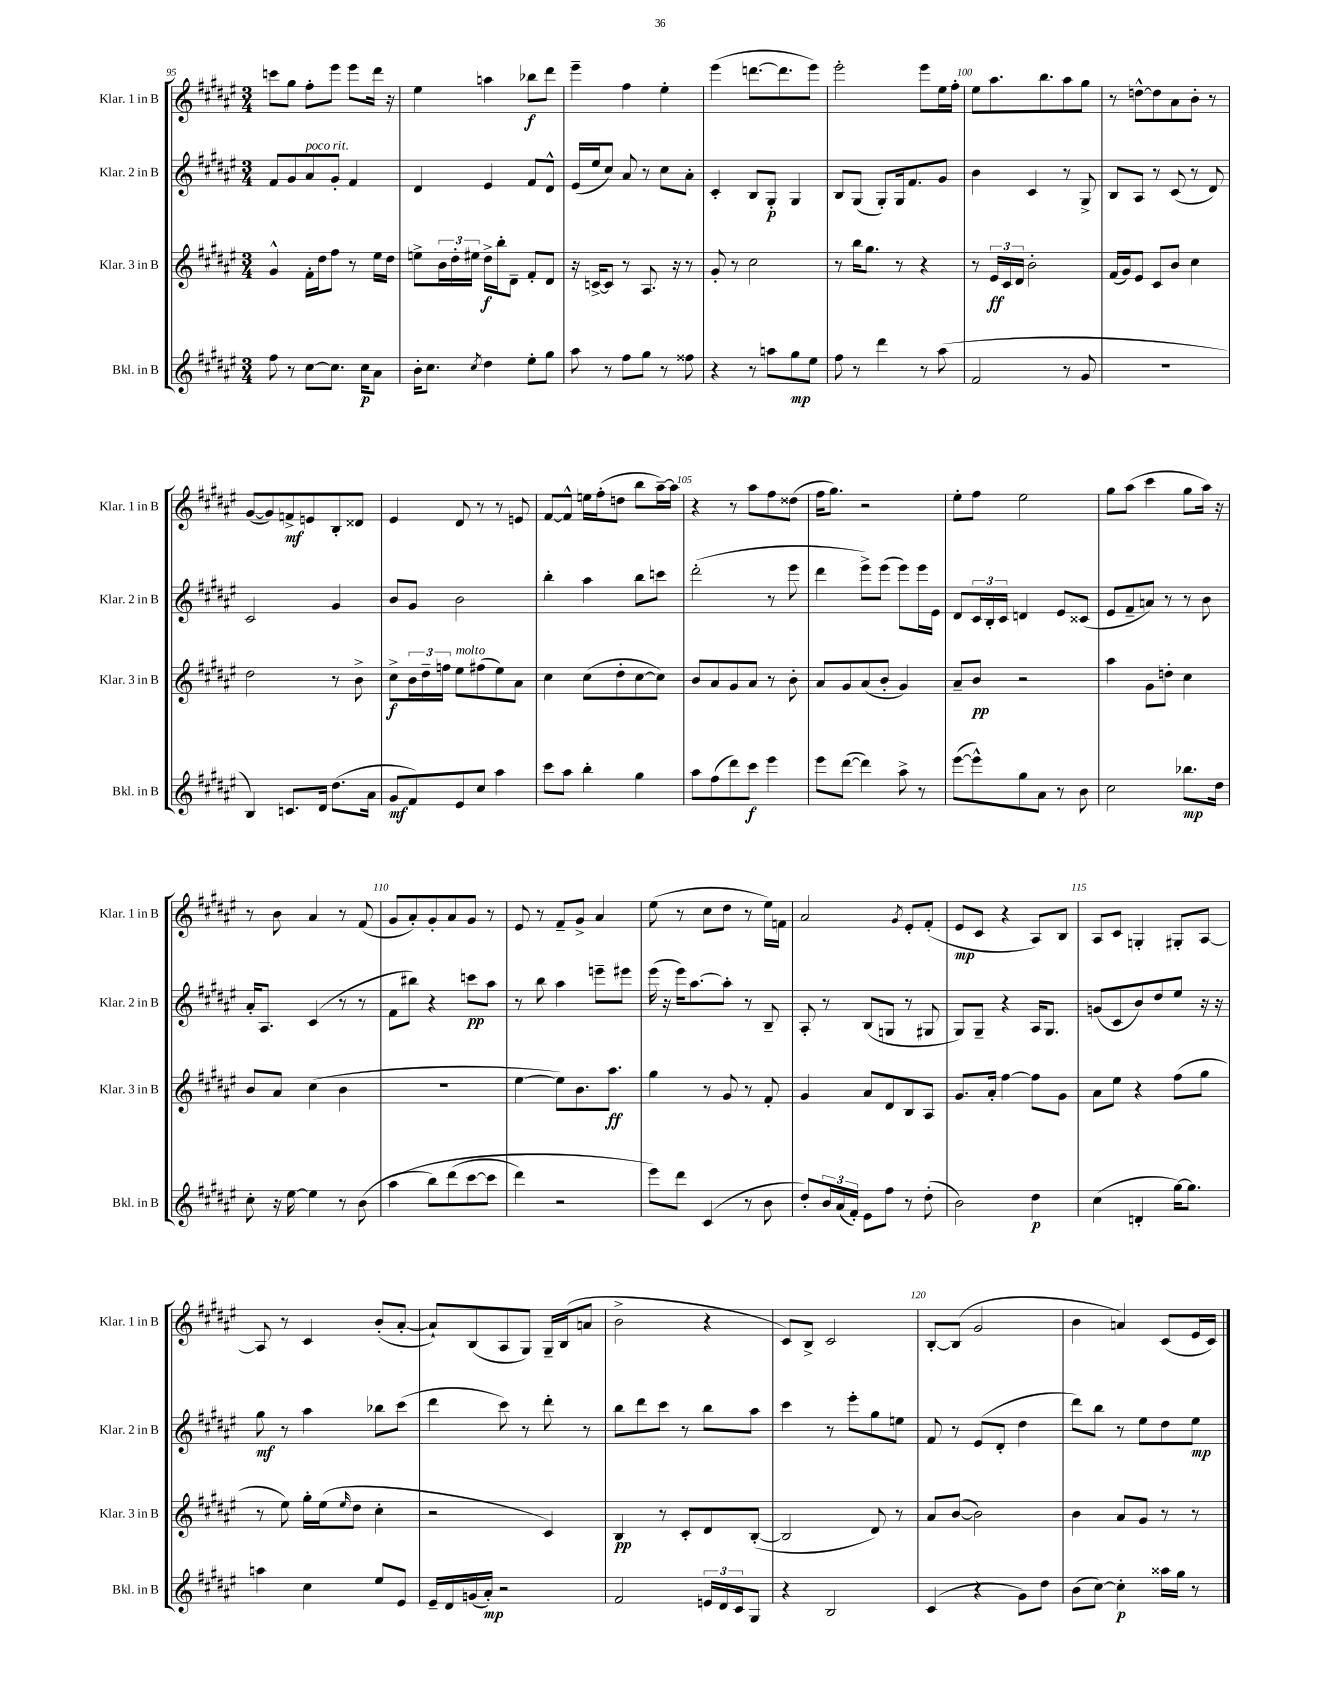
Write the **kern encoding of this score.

**kern	**dynam	**kern	**dynam	**kern	**dynam	**kern	**dynam
*part4	*part4	*part3	*part3	*part2	*part2	*part1	*part1
*staff4	*staff4	*staff3	*staff3	*staff2	*staff2	*staff1	*staff1
*I"Bkl. in B	*	*I"Klar. 3 in B	*	*I"Klar. 2 in B	*	*I"Klar. 1 in B	*
*I'Bkl. in B	*	*I'Klar. 3 in B	*	*I'Klar. 2 in B	*	*I'Klar. 1 in B	*
*clefG2	*	*clefG2	*	*clefG2	*	*clefG2	*
*k[f#c#g#d#a#e#]	*	*k[f#c#g#d#a#e#]	*	*k[f#c#g#d#a#e#]	*	*k[f#c#g#d#a#e#]	*
*M3/4	*	*M3/4	*	*M3/4	*	*M3/4	*
=95	=95	=95	=95	=95	=95	=95	=95
8ff#\	.	4g#^^/	.	8f#/L	.	8cccn\L	.
8r	.	.	.	8g#/	.	8gg#\J	.
!	!	!	!	!LO:TX:a:i:t=poco rit.	!	!	!
[8cc#\L	.	16f#'\LL	.	8a#/	.	8ff#'\L	.
.	.	16dd#\J	.	.	.	.	.
8.cc#\J]	.	8ff#\J	.	8g#'/J	.	8eee#\J	.
.	.	8r	.	4f#/	.	8eee#\L	.
16cc#\KL	p	.	.	.	.	.	.
8a#\J	.	16ee#\LL	.	.	.	16ddd#\Jk	.
.	.	16dd#\JJ	.	.	.	16r	.
=96	=96	=96	=96	=96	=96	=96	=96
16b'\KL	.	8een^\L	.	4d#/	.	4ee#\	.
8.cc#\J	.	.	.	.	.	.	.
.	.	24b\L	.	.	.	.	.
.	.	24dd#'\	.	.	.	.	.
.	.	24ee#X\JJ	.	.	.	.	.
8qcc#/	.	.	.	.	.	.	.
4dd#\	.	16dd#^\LL	f	4e#/	.	4aan\	.
.	.	16bb'\J	.	.	.	.	.
.	.	8d#~\J	.	.	.	.	.
8ee#'\L	.	8f#'/L	.	8f#/L	.	8bb-X\L	f
8gg#\J	.	8d#/J	.	8d#^^/J	.	8ddd#\J	.
=97	=97	=97	=97	=97	=97	=97	=97
8aa#\	.	16r	.	(16e#/LL	.	4eee#~\	.
.	.	[16cn^/KL	.	16ee#/J	.	.	.
8r	.	8c/J]	.	8cc#/J)	.	.	.
8ff#\L	.	8r	.	8a#/	.	4ff#\	.
8gg#\J	.	8.A#/	.	8r	.	.	.
8r	.	.	.	8cc#\L	.	4ee#'\	.
.	.	16r	.	.	.	.	.
8ff##X\	.	8r	.	8a#'\J	.	.	.
=98	=98	=98	=98	=98	=98	=98	=98
4r	.	8g#'/	.	4c#'/	.	(4eee#\	.
.	.	8r	.	.	.	.	.
8r	.	2cc#\	.	8B/L	.	[8.dddn\L	.
8aan\L	.	.	.	8G#'/J	p	.	.
.	.	.	.	.	.	8.ddd\]	.
8gg#\	mp	.	.	4G#/	.	.	.
8ee#\J	.	.	.	.	.	8eee#\J)	.
=99	=99	=99	=99	=99	=99	=99	=99
8ff#\	.	8r	.	8B/L	.	2eee#'\	.
8r	.	16bb\KL	.	(8G#/J	.	.	.
.	.	8.gg#\J	.	.	.	.	.
4ddd#\	.	.	.	8G#'/L)	.	.	.
.	.	8r	.	16G#/k	.	.	.
.	.	.	.	8.f#/	.	.	.
8r	.	4r	.	.	.	8eee#\L	.
(8aa#\	.	.	.	8g#/J	.	16ee#\L	.
.	.	.	.	.	.	16ff#'\JJ	.
=100	=100	=100	=100	=100	=100	=100	=100
2f#/	.	8r	.	4b\	.	8ee#\L	.
.	.	24e#/LL	ff	.	.	8.aa#\	.
.	.	24c#/	.	.	.	.	.
.	.	24d#/JJ	.	.	.	.	.
.	.	2b'\	.	4c#/	.	.	.
.	.	.	.	.	.	8.bb\	.
8r	.	.	.	8r	.	8aa#\	.
8g#/	.	.	.	8G#^/	.	8gg#\J	.
=101	=101	=101	=101	=101	=101	=101	=101
2.r	.	(16f#/LL	.	8B/L	.	8r	.
.	.	16g#/J)	.	.	.	.	.
.	.	8e#/J	.	8A#/J	.	[8ddn^^\L	.
.	.	8c#/L	.	8r	.	8dd\]	.
.	.	8b/J	.	(8c#/	.	8a#\	.
.	.	4cc#\	.	8r	.	8b'\J	.
.	.	.	.	8d#/)	.	8r	.
!!LO:LB:g=z
=102	=102	=102	=102	=102	=102	=102	=102
4B/)	.	2dd#\	.	2c#/	.	([8g#/L	.
.	.	.	.	.	.	8g#/])	.
8.cn/L	.	.	.	.	.	8fn^/	mf
.	.	.	.	.	.	8en/	.
16d#/Jk	.	.	.	.	.	.	.
(8.dd#\L	.	8r	.	4g#/	.	8B'/	.
.	.	8b^\	.	.	.	8d##X/J	.
16a#\Jk	.	.	.	.	.	.	.
=103	=103	=103	=103	=103	=103	=103	=103
8g#/L	mf	8cc#^\L	f	8b/L	.	4e#/	.
8f#/)	.	24b\L	.	8g#/J	.	.	.
.	.	24dd#~\	.	.	.	.	.
.	.	24ffn\JJ	.	.	.	.	.
!	!	!LO:TX:a:i:t=molto	!	!	!	!	!
8e#/	.	8ee#\L	.	2b\	.	8d#/	.
8cc#/J	.	(8ff#X\	.	.	.	8r	.
4aa#\	.	8ee#\)	.	.	.	8r	.
.	.	8a#\J	.	.	.	8en/	.
=104	=104	=104	=104	=104	=104	=104	=104
8ccc#\L	.	4cc#\	.	4bb'\	.	[8f#/L	.
8aa#\J	.	.	.	.	.	8f#^^/J]	.
4bb'\	.	(8cc#\L	.	4aa#\	.	16een\LL	.
.	.	.	.	.	.	(16ff#'\J	.
.	.	8dd#'\	.	.	.	8ddn\J	.
4gg#\	.	[8cc#\	.	8bb\L	.	8bb\L	.
.	.	8cc#\J])	.	8cccn\J	.	[16aa#~\L)	.
.	.	.	.	.	.	16aa#\JJ]	.
=105	=105	=105	=105	=105	=105	=105	=105
8aa#\L	.	8b/L	.	(2ddd#'\	.	4r	.
(8ff#\	.	8a#/	.	.	.	.	.
8ddd#\)	.	8g#/	.	.	.	8r	.
8ccc#\J	f	8a#/J	.	.	.	8aa#\L	.
4eee#\	.	8r	.	8r	.	8ff#\	.
.	.	8b'\	.	8eee#\	.	(8dd##X\J	.
=106	=106	=106	=106	=106	=106	=106	=106
8eee#\L	.	8a#/L	.	4ddd#\	.	16ff#\KL	.
.	.	.	.	.	.	8.gg#\J)	.
([8ddd#\J	.	8g#/	.	.	.	.	.
4ddd#\])	.	(8a#/	.	8eee#^\L)	.	2r	.
.	.	8b'/J	.	(8eee#\J	.	.	.
8aa#^\	.	4g#/)	.	8eee#\L)	.	.	.
8r	.	.	.	16eee#\L	.	.	.
.	.	.	.	16e#\JJ	.	.	.
=107	=107	=107	=107	=107	=107	=107	=107
([8eee#\L	.	8a#~/L	.	8d#/L	.	8ee#'\L	.
8eee#^^\])	.	8b/J	pp	24c#/L	.	8ff#\J	.
.	.	.	.	24B'/	.	.	.
.	.	.	.	24c#/JJ	.	.	.
8gg#\	.	2r	.	4dn/	.	2ee#\	.
8a#\J	.	.	.	.	.	.	.
8r	.	.	.	8e#/L	.	.	.
8b\	.	.	.	(8c##X/J	.	.	.
=108	=108	=108	=108	=108	=108	=108	=108
2cc#\	.	4aa#\	.	8e#/L	.	8gg#\L	.
.	.	.	.	8f#~/	.	(8aa#\J	.
.	.	8g#\L	.	8an/J)	.	4ccc#\	.
.	.	8ddn'\J	.	8r	.	.	.
8.bb-X\L	mp	4cc#\	.	8r	.	8gg#\L	.
.	.	.	.	8b\	.	16aa#\Jk)	.
16dd#\Jk	.	.	.	.	.	16r	.
!!LO:LB:g=z
=109	=109	=109	=109	=109	=109	=109	=109
8cc#'\	.	8b/L	.	16a#'/KL	.	8r	.
.	.	.	.	8.A#/J	.	.	.
16r	.	8a#/J	.	.	.	8b\	.
[16ee#\	.	.	.	.	.	.	.
4ee#\]	.	(4cc#\	.	(4c#/	.	4a#/	.
8r	.	4b\	.	8r	.	8r	.
(8b\	.	.	.	8r	.	(8f#/	.
=110	=110	=110	=110	=110	=110	=110	=110
(4aa#\	.	2.r	.	8f#\L	.	8g#/L	.
.	.	.	.	8bb#X\J)	.	8a#'/)	.
8bb\L)	.	.	.	4r	.	8g#'/	.
(8ddd#\	.	.	.	.	.	8a#/	.
[8ccc#\	.	.	.	8cccn\L	pp	8g#/J	.
8ccc#\J]	.	.	.	8aa#\J	.	8r	.
=111	=111	=111	=111	=111	=111	=111	=111
4ddd#\)	.	[4ee#\	.	8r	.	8e#/	.
.	.	.	.	8bb\	.	8r	.
2r	.	8ee#\L])	.	4aa#\	.	8f#~/L	.
.	.	8.b\	.	.	.	8g#^/J	.
.	.	.	.	8eeen~\L	.	4a#/	.
.	.	8.aa#\J	ff	.	.	.	.
.	.	.	.	8eee#X\J	.	.	.
=112	=112	=112	=112	=112	=112	=112	=112
8eee#\L)	.	4gg#\	.	(16eee#\	.	(8ee#\	.
.	.	.	.	16r	.	.	.
8ddd#\J	.	.	.	16eee#\KL)	.	8r	.
.	.	.	.	[8.aa#\	.	.	.
(4c#/	.	8r	.	.	.	8cc#\L	.
.	.	8g#/	.	8aa#'\J]	.	8dd#\J	.
8r	.	8r	.	8r	.	8r	.
8b\	.	8f#'/	.	8B~/	.	16ee#\LL)	.
.	.	.	.	.	.	16fn\JJ	.
=113	=113	=113	=113	=113	=113	=113	=113
8dd#'/L)	.	4g#/	.	8A#'/	.	2a#/	.
24b/L	.	.	.	8r	.	.	.
(24a#/	.	.	.	.	.	.	.
24f#'/JJ)	.	.	.	.	.	.	.
8e#\L	.	8a#/L	.	(8B/L	.	.	.
8ff#\J	.	8d#/	.	8Gn/J	.	.	.
.	.	.	.	.	.	8qg#/	.
8r	.	8B/	.	8r	.	8e#'/L	.
(8dd#'\	.	8A#/J	.	8G#X/	.	(8f#'/J	.
=114	=114	=114	=114	=114	=114	=114	=114
2b\)	.	8.g#/L	.	8G#/L)	.	8e#/L	mp
.	.	.	.	8G#~/J	.	8c#/J	.
.	.	16a#'/Jk	.	.	.	.	.
.	.	[4ff#\	.	4r	.	4r	.
4dd#\	p	8ff#\L]	.	16A#/KL	.	8A#/L)	.
.	.	.	.	8.G#/J	.	.	.
.	.	8g#\J	.	.	.	8B/J	.
=115	=115	=115	=115	=115	=115	=115	=115
(4cc#\	.	8a#\L	.	(8gn/L	.	8A#/L	.
.	.	8ee#\J	.	8c#/	.	8c#/J	.
4dn'/	.	4r	.	8b/)	.	4Gn'/	.
.	.	.	.	8dd#/	.	.	.
[16gg#\KL)	.	(8ff#\L	.	8ee#/J	.	8G#X'/L	.
8.gg#\J]	.	.	.	.	.	.	.
.	.	8gg#\J	.	16r	.	[8A#/J	.
.	.	.	.	16r	.	.	.
!!LO:LB:g=z
=116	=116	=116	=116	=116	=116	=116	=116
4aan\	.	8r	.	8gg#\	mf	8A#/]	.
.	.	8ee#\)	.	8r	.	8r	.
4cc#\	.	16gg#'\LL	.	4aa#\	.	4c#/	.
.	.	(16ee#\J	.	.	.	.	.
.	.	16qqee#/	.	.	.	.	.
.	.	8dd#\J	.	.	.	.	.
8ee#/L	.	4cc#'\	.	8bb-X\L	.	(8b'/L	.
8e#/J	.	.	.	(8ccc#\J	.	[8a#'/J	.
=117	=117	=117	=117	=117	=117	=117	=117
16e#~/LL	.	2r	.	4ddd#\	.	8a#`/L])	.
16d#/	.	.	.	.	.	.	.
(16gn/	.	.	.	.	.	(8B/	.
16a#'/JJ)	mp	.	.	.	.	.	.
2r	.	.	.	8ccc#\)	.	8A#/	.
.	.	.	.	8r	.	8G#/J)	.
.	.	4c#/)	.	8ddd#'\	.	16G#~/LL	.
.	.	.	.	.	.	(16B/J	.
.	.	.	.	8r	.	8an/J	.
=118	=118	=118	=118	=118	=118	=118	=118
2f#/	.	4B/	pp	8bb\L	.	2b^\	.
.	.	.	.	8ddd#\	.	.	.
.	.	8r	.	8ccc#\J	.	.	.
.	.	8c#'/L	.	8r	.	.	.
24en/LL	.	8d#/	.	8bb\L	.	4r	.
24d#/	.	.	.	.	.	.	.
24c#/J	.	.	.	.	.	.	.
8G#/J	.	([8B'/J	.	8aa#\J	.	.	.
=119	=119	=119	=119	=119	=119	=119	=119
4r	.	2B/]	.	4ccc#\	.	8c#/L)	.
.	.	.	.	.	.	8B^/J	.
2B/	.	.	.	8r	.	2c#/	.
.	.	.	.	8eee#'\L	.	.	.
.	.	8d#/)	.	8gg#\	.	.	.
.	.	8r	.	8een\J	.	.	.
=120	=120	=120	=120	=120	=120	=120	=120
(4c#/	.	8a#/L	.	8f#/	.	[8B'/L	.
.	.	([8b/J	.	8r	.	(8B/J]	.
4r	.	2b\])	.	(8e#/L	.	2g#/	.
.	.	.	.	8d#'/J	.	.	.
8g#\L)	.	.	.	4dd#\	.	.	.
8dd#\J	.	.	.	.	.	.	.
=121	=121	=121	=121	=121	=121	=121	=121
(8b\L	.	4b\	.	8ddd#\L)	.	4b\	.
[8cc#\J)	.	.	.	8bb\J	.	.	.
4cc#'\]	p	8a#/L	.	8r	.	4an/)	.
.	.	8g#/J	.	8ee#\L	.	.	.
16aa##X\LL	.	8r	.	8dd#\	.	(8c#/L	.
16gg#\JJ	.	.	.	.	.	.	.
8r	.	8r	.	8ee#\J	mp	16e#/L	.
.	.	.	.	.	.	16c#/JJ)	.
==	==	==	==	==	==	==	==
*-	*-	*-	*-	*-	*-	*-	*-
